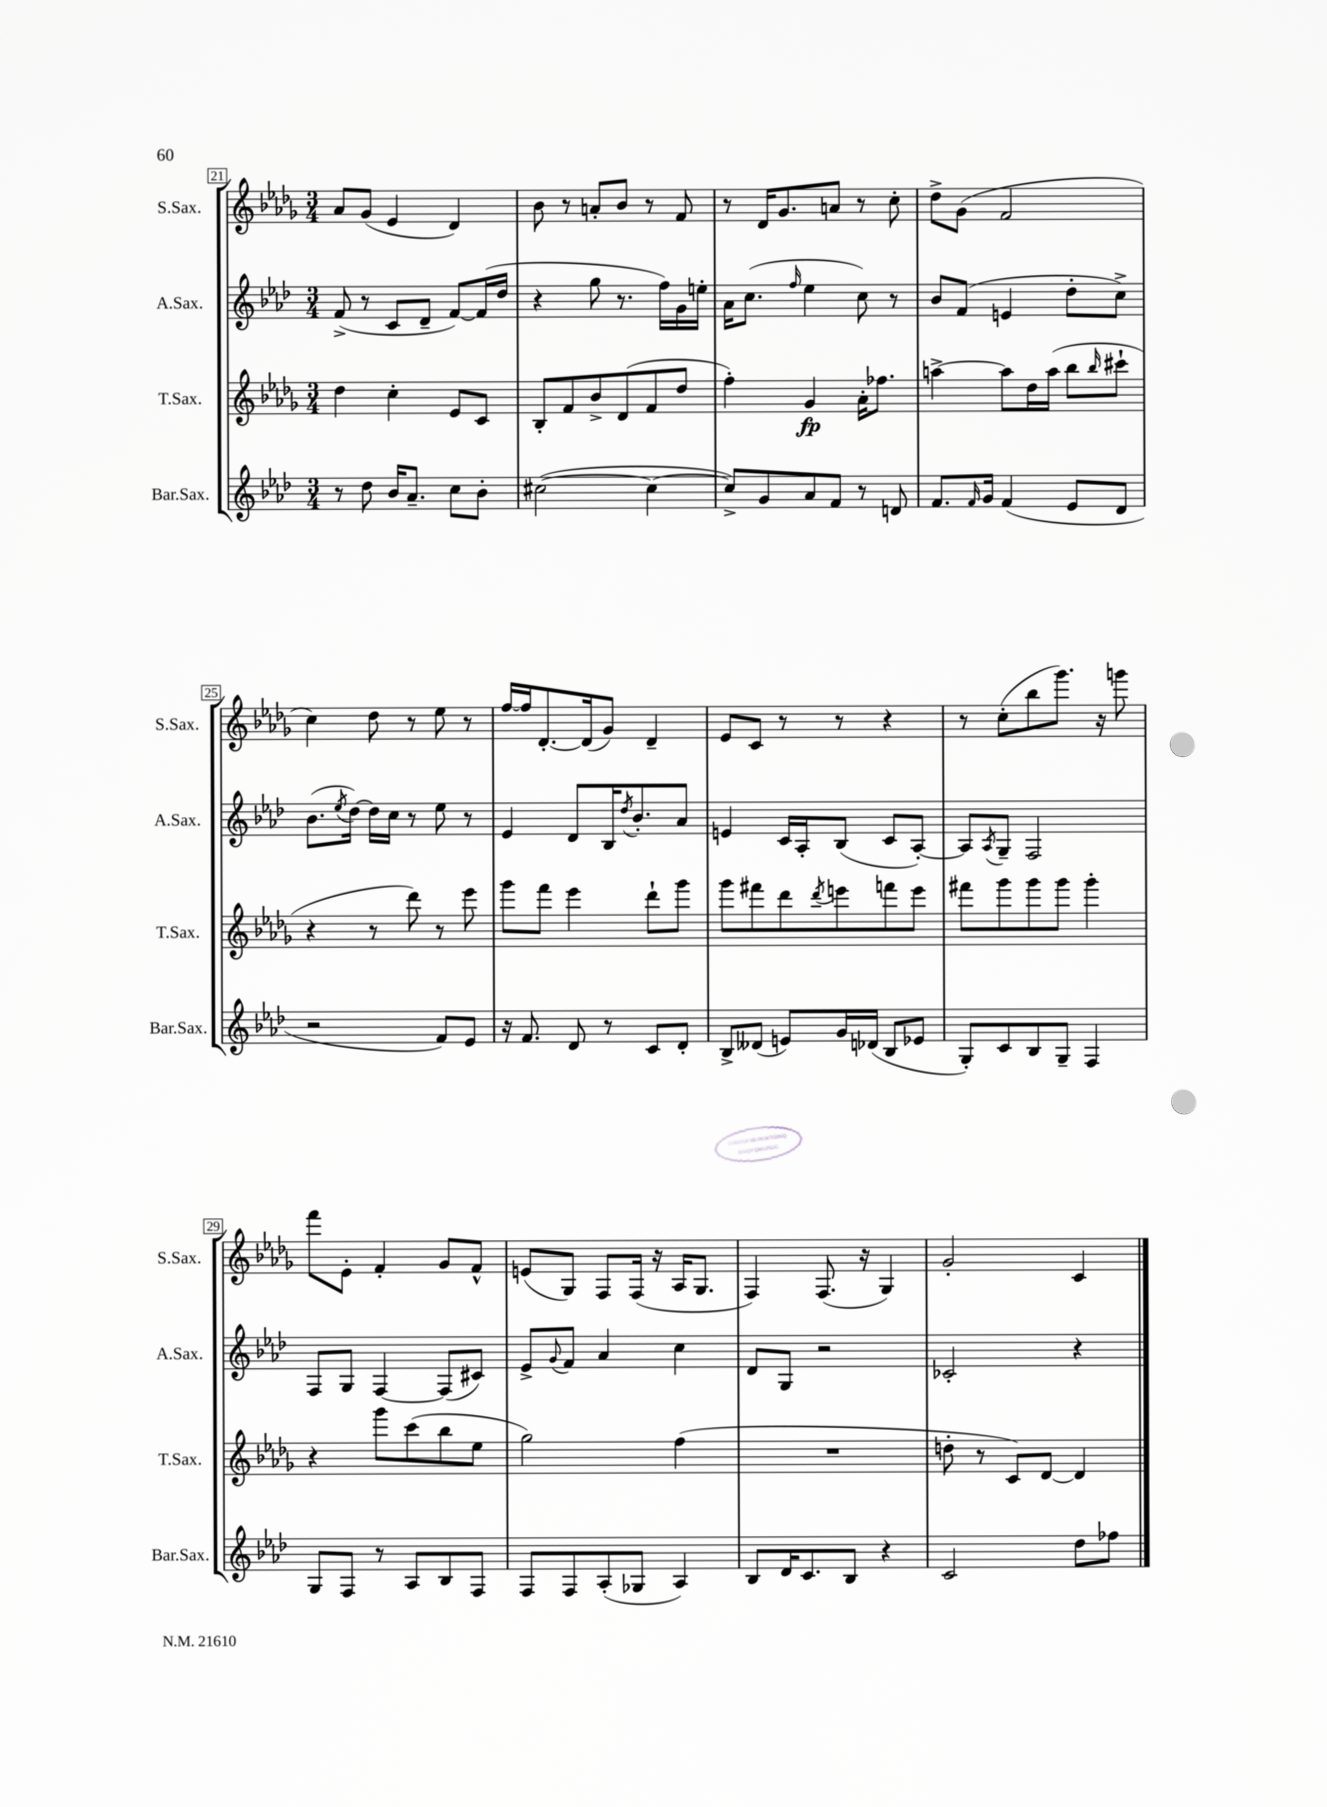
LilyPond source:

<<
\new StaffGroup <<
\new Staff = "s0" \with { instrumentName = "S.Sax." shortInstrumentName = "S.Sax." } {
    \clef treble \key des \major \numericTimeSignature \time 3/4
    aes'8 ges'8( ees'4 des'4) |
    bes'8 r8 a'8-. bes'8 r8 f'8 |
    r8 des'16 ges'8. a'8 r8 c''8-. |
    des''8-> ges'8( f'2 |
    c''4) des''8 r8 ees''8 r8 |
    f''16~ f''16 des'8.~-. des'16( ges'8) des'4-- |
    ees'8 c'8 r8 r8 r4 |
    r8 c''8-.( bes''8 ges'''8.) r16 g'''8 |
    f'''8 ees'8-. f'4-. ges'8 f'8-^ |
    e'8( ges8) f8 f16( r16 aes16 ges8. |
    f4) f8.( r16 ges4) |
    ges'2-. c'4 \bar "|." |
}
\new Staff = "s1" \with { instrumentName = "A.Sax." shortInstrumentName = "A.Sax." } {
    \clef treble \key aes \major \numericTimeSignature \time 3/4
    f'8->( r8 c'8 des'8-- f'8~) f'16( des''16 |
    r4 g''8 r8. f''16) g'16 e''16-. |
    aes'16 c''8.( \grace { f''16 } ees''4 c''8) r8 |
    bes'8 f'8( e'4 des''8-. c''8->) |
    bes'8.( \acciaccatura { ees''8 } des''16~) des''16 c''16 r8 ees''8 r8 |
    ees'4 des'8 bes16 \acciaccatura { des''8 } bes'8.-. aes'8 |
    e'4 c'16 aes16-. bes8( c'8 aes8~-.) |
    aes8 \acciaccatura { aes8 } g8-- f2 |
    f8 g8 f4~ f8( cis'8) |
    ees'8-> \appoggiatura { g'8 } f'8 aes'4 c''4 |
    des'8 g8 r2 |
    ces'2-. r4 \bar "|." |
}
\new Staff = "s2" \with { instrumentName = "T.Sax." shortInstrumentName = "T.Sax." } {
    \clef treble \key des \major \numericTimeSignature \time 3/4
    des''4 c''4-. ees'8 c'8 |
    bes8-. f'8 bes'8-> des'8( f'8 des''8 |
    f''4-.) ges'4\fp aes'16-. fes''8. |
    a''4~-> a''8 des''16 a''16( bes''8 \grace { bes''16 } cis'''8-! |
    r4 r8 des'''8) r8 ees'''8 |
    ges'''8 f'''8 ees'''4 des'''8-! ges'''8 |
    ges'''8 fis'''8 des'''8 \acciaccatura { des'''8 } e'''8 f'''8 e'''8 |
    fis'''8 ges'''8 ges'''8 ges'''8 ges'''4-. |
    r4 ges'''8 c'''8( bes''8 ees''8 |
    ges''2) f''4( |
    R2. |
    d''8-. r8 c'8) des'8~ des'4 \bar "|." |
}
\new Staff = "s3" \with { instrumentName = "Bar.Sax." shortInstrumentName = "Bar.Sax." } {
    \clef treble \key aes \major \numericTimeSignature \time 3/4
    r8 des''8 bes'16 aes'8.-- c''8 bes'8-. |
    cis''2~( cis''4~ |
    cis''8->) g'8 aes'8 f'8 r8 d'8 |
    f'8. \grace { f'16 } g'16 f'4( ees'8 des'8 |
    r2 f'8) ees'8 |
    r16 f'8. des'8 r8 c'8 des'8-. |
    bes8-> deses'8( e'8) g'16 des'16( bes8 ees'8 |
    g8-.) c'8 bes8 g8-- f4 |
    g8 f8 r8 aes8 bes8 f8 |
    f8 f8 aes8-.( ges8 aes4) |
    bes8 des'16 c'8. bes8 r4 |
    c'2 des''8 fes''8 \bar "|." |
}
>>
>>
\layout { \context { \Score currentBarNumber = #21 \override BarNumber.stencil = #(make-stencil-boxer 0.1 0.3 ly:text-interface::print) } }
